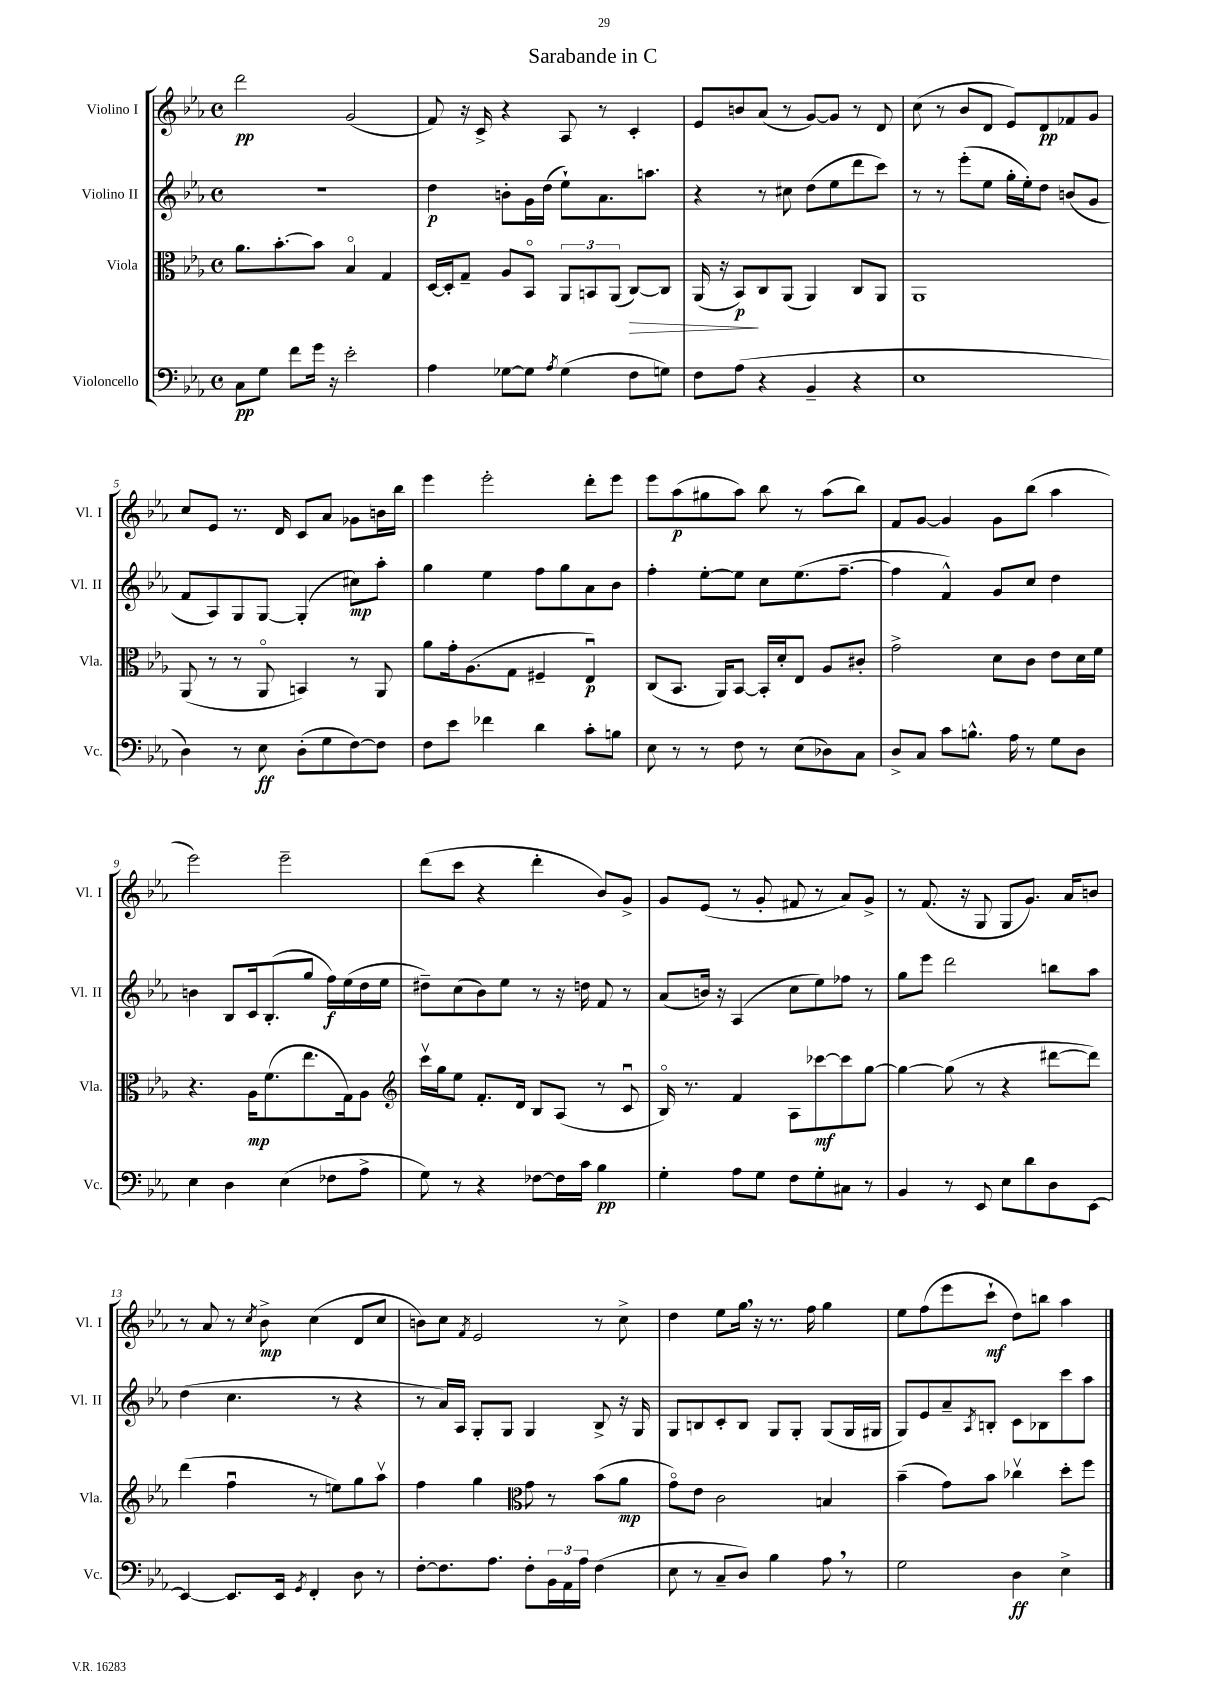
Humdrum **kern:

**kern	**kern	**kern	**kern
*staff4	*staff3	*staff2	*staff1
*clefF4	*clefC3	*clefG2	*clefG2
*k[b-e-a-]	*k[b-e-a-]	*k[b-e-a-]	*k[b-e-a-]
*M4/4	*M4/4	*M4/4	*M4/4
*met(c)	*met(c)	*met(c)	*met(c)
8C	8.a-	1r	2ddd
8G	.	.	.
.	[8.b-'	.	.
8f	.	.	.
16g	8b-]	.	.
16r	.	.	.
2e-'	4B-o	.	(2g
.	4G	.	.
=	=	=	=
4A-	[16D	4dd	8f)
.	16D']	.	.
.	8G~	.	16r
.	.	.	16c^
[8G-	8A-	8b'	4r
8G-]	8BB-o	16g	.
.	.	(16dd	.
8qA-	.	.	.
(4G-	12AA-	8ee-`)	8A-
.	12BB	.	.
.	.	8.a-	8r
.	(12AA-	.	.
8F	[8C)	.	4c'
.	.	8.aa	.
8G)	8C]	.	.
=	=	=	=
8F	(16AA-	4r	8e-
.	16r	.	.
(8A-	8BB-)	.	8b
4r	8C	8r	(8a-
.	(8AA-	8cc#	8r
4BB-~	4AA-)	(8dd	[8g)
.	.	8ee-	8g]
4r	8C	8ddd	8r
.	8AA-	8ccc)	8d
=	=	=	=
1E-	1AA-	8r	(8cc
.	.	8r	8r
.	.	(8eee-'	8b-
.	.	8ee-	8d
.	.	16gg'	8e-)
.	.	16ee-')	.
.	.	8dd	8d
.	.	(8b	8f-
.	.	8g	8g
=	=	=	=
4D)	(8AA-	8f	8cc
.	8r	8A-)	8e-
8r	8r	8G	8.r
8E-	8AA-o	[8G	.
.	.	.	16d
(8D'	4BB)	(4G']	8c
8G	.	.	8a-
[8F)	8r	8cc#)	8g-
8F]	8AA-	8aa-'	16b
.	.	.	16bb-
=	=	=	=
8F	8a-	4gg	4eee-
8e-	16g'	.	.
.	(8.A-	.	.
4f-	.	4ee-	2eee-'
.	8G	.	.
4d	4F#~	8ff	.
.	.	8gg	.
8c'	4E-u)	8a-	8ddd'
8B	.	8b-	8eee-
=	=	=	=
8E-	(8C	4ff'	8eee-
8r	8.BB-	.	(8aa-
8r	.	[8ee-'	8gg#
.	16AA-)	.	.
8F	[8BB-	8ee-]	8aa-)
8r	16BB-']	8cc	8bb-
.	16d'	.	.
(8E-	8E-	(8.ee-	8r
8D-)	8A-	.	(8aa-
.	.	[8.ff~	.
8C	8c#'	.	8bb-)
=	=	=	=
8D^	2g^	4ff]	8f
8C	.	.	[8g
8c	.	4f^^)	4g]
8.B^^	.	.	.
.	8d	8g	8g
16A-	.	.	.
8r	8c	8cc	(8bb-
8G	8e-	4dd	4aa-
8D	16d	.	.
.	16f	.	.
=	=	=	=
4E-	4.r	4b	2eee-)
4D	.	8B-	.
.	16A-	16c	.
.	(8.f	(8.B-'	.
(4E-	.	.	2eee-~
.	8.ee-	8gg	.
8F-	.	16ff)	.
.	16G)	(16ee-	.
8A-^	8A-	16dd	.
.	.	16ee-	.
=	=	=	=
*	*clefG2	*	*
8G)	16cccv	8dd#~)	(8ddd
.	16gg	.	.
8r	8ee-	(8cc	8ccc
4r	8.f'	8b-)	4r
.	.	8ee-	.
.	16d	.	.
[8F-	8B-	8r	4ddd'
16F-]	(8A-	16r	.
16c	.	16dd	.
4B-	8r	8f	8b-)
.	8cu	8r	8g^
=	=	=	=
4G'	16B-o)	(8a-	8g
.	8.r	.	.
.	.	16b)	(8e-
.	.	16r	.
8A-	4f	(4A-	8r
8G	.	.	8g'
8F	8A-	8cc	8f#
8G'	[8ccc-	8ee-)	8r
8C#	8ccc-]	8ff-	8a-)
8r	[8gg	8r	8g^
=	=	=	=
4BB-	4gg_	8gg	8r
.	.	8eee-	(8.f
8r	(8gg]	2ddd	.
.	.	.	16r
8EE-	8r	.	8G
8E-	4r	.	8G
8d	.	.	8.g)
8D	[8ddd#	8bb	.
.	.	.	16a-
[8EE-	8ddd#])	8aa-	8b
=	=	=	=
4EE-_	(4ddd	(4dd	8r
.	.	.	8a-
8.EE-]	4ffu	4.cc	8r
.	.	.	8qcc
.	.	.	8b-^
16EE-	.	.	.
8qGG	.	.	.
4FF'	8r	.	(4cc
.	8ee)	8r	.
8D	8gg	4r	8d
8r	8aa-v	.	8cc
=	=	=	=
[8F'	4ff	8r	8b)
8.F]	.	16a-)	8cc
.	.	16A-	.
.	.	.	8qf
.	4gg	8G'	2e-
8.A-	.	.	.
.	.	8G	.
*	*clefC3	*	*
8F'	8g	4G	.
24BB-	8r	.	.
24AA-	.	.	.
24A-	.	.	.
(4F	(8b-	8B-^	8r
.	8a-	16r	8cc^
.	.	16G	.
=	=	=	=
8E-	8go)	8G	4dd
8r	8e-	8B	.
8C~	2c	8c'	8ee-
8D)	.	8B	16gg
.	.	.	16r
4B-	.	8G	8.r
.	.	8G'	.
.	.	.	16ff
8A-	4B	(8G	4gg
8r	.	16G	.
.	.	16G#	.
=	=	=	=
2G	(4b-~	8G)	8ee-
.	.	8e-	(8ff
.	8g)	8a-~	8eee-
.	.	8qA-	.
.	8b-	8B'	8ccc`
4D	4cc-v	8c	8dd)
.	.	8B-	8bb
4E-^	8dd'	8ccc	4aa-
.	8ff	8aa-	.
==	==	==	==
*-	*-	*-	*-
